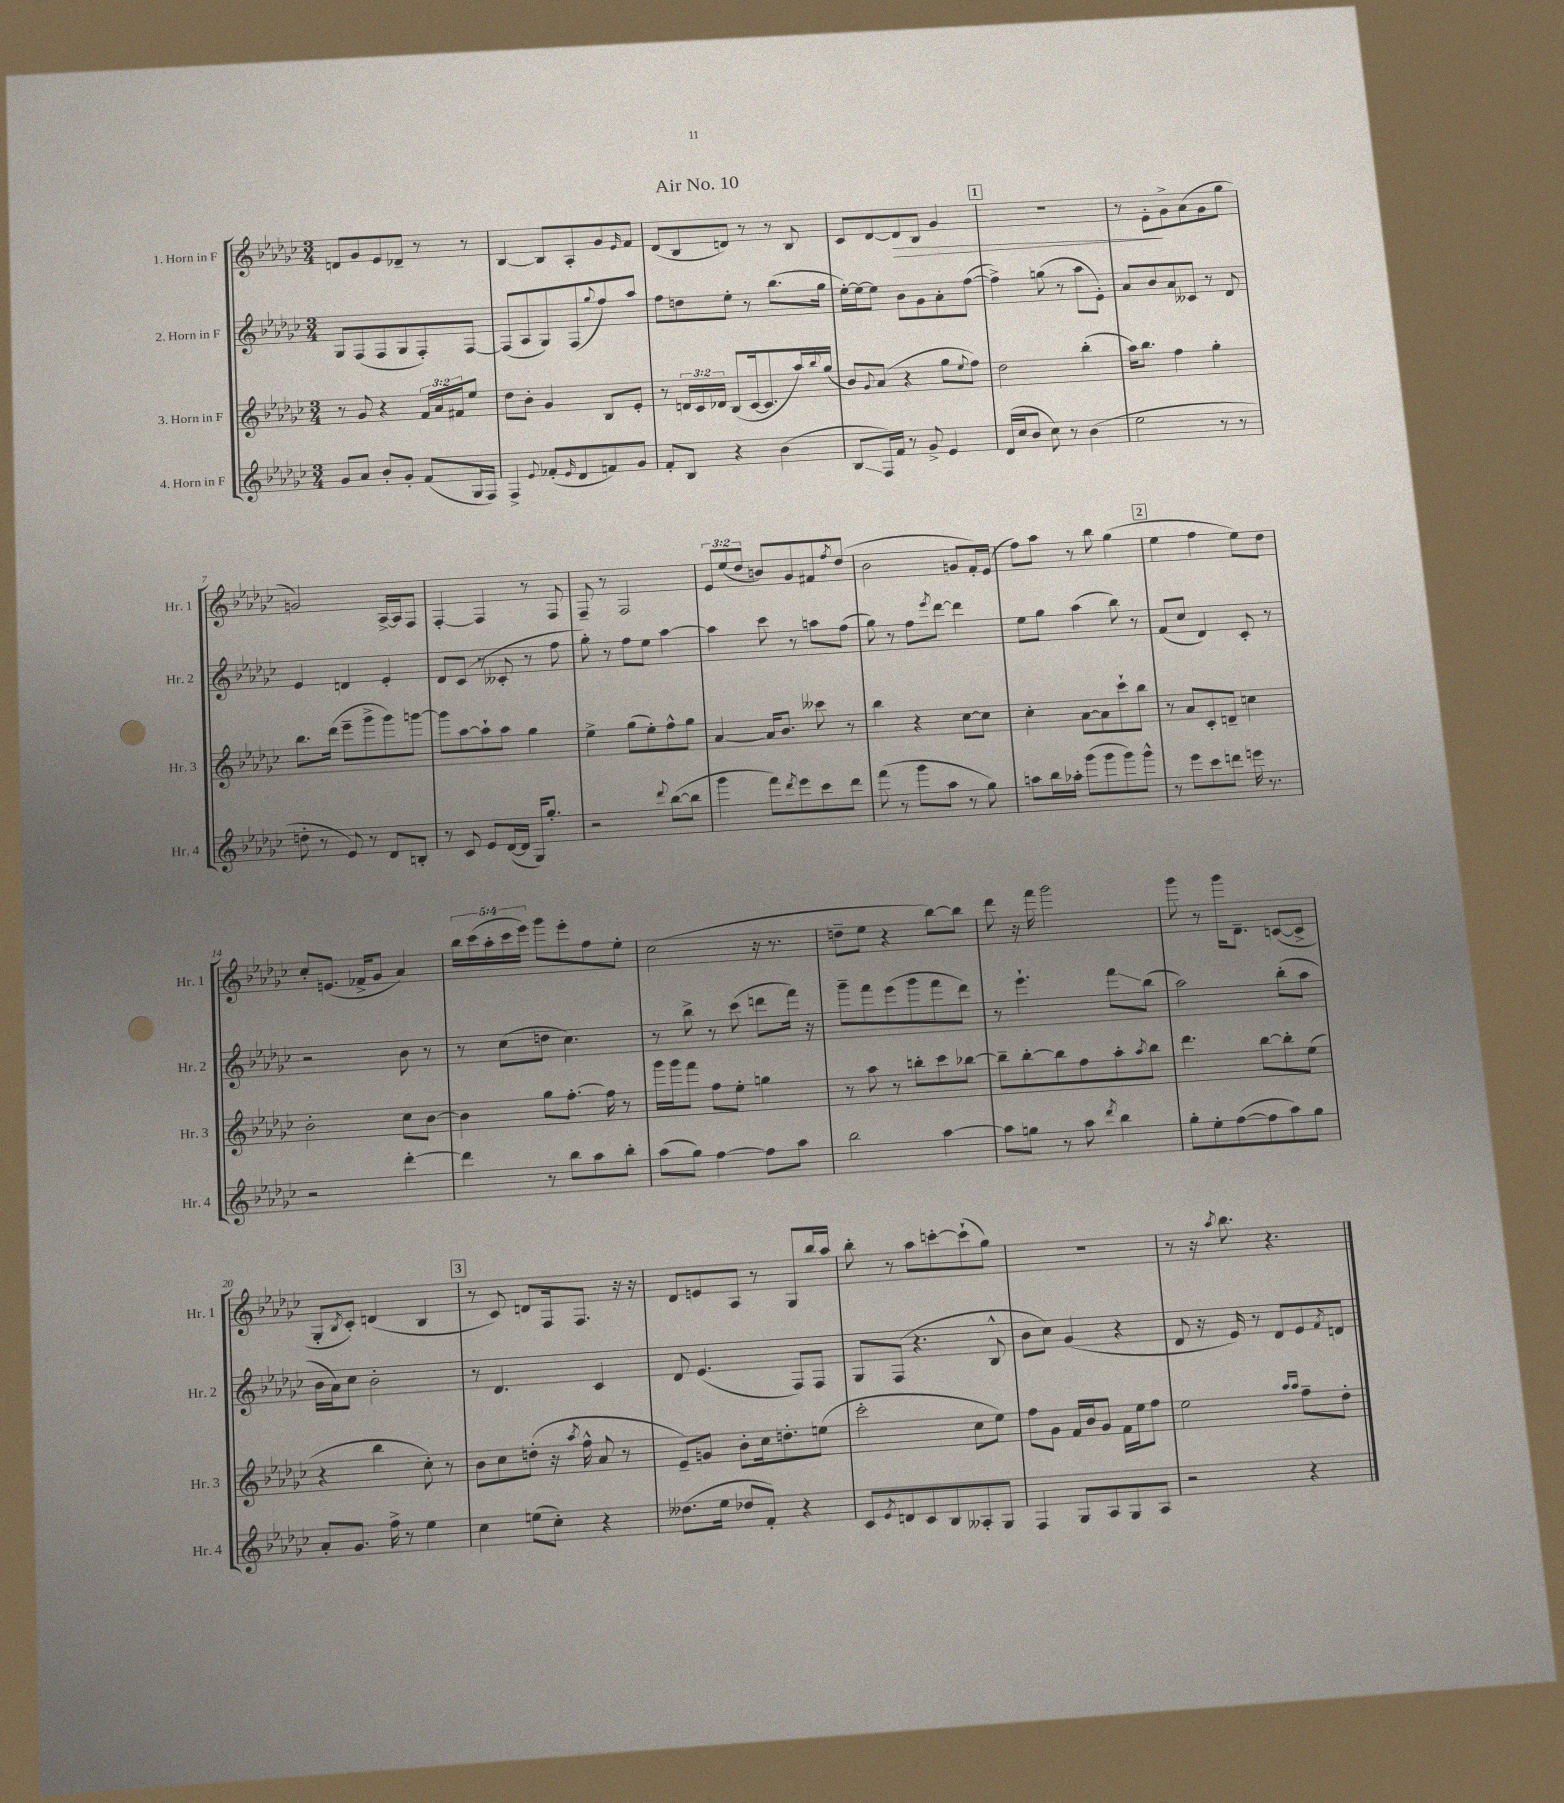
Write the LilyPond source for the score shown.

\header { title = "Air No. 10" }
<<
\new StaffGroup <<
\new Staff = "s0" \with { instrumentName = "1. Horn in F" shortInstrumentName = "Hr. 1" } {
    \clef treble \key ges \major \numericTimeSignature \time 3/4 \override Staff.TupletNumber.text = #tuplet-number::calc-fraction-text
    d'8 ges'8 ees'8 des'8-- r8 r8 |
    bes4~ bes8 aes8-. ges'8 \grace { ees'16 } f'8 |
    des'8( bes8 d'8) r8 r8 bes8 |
    ces'8 des'8~ des'8\> bes8 ges'4 |
    \mark \markup { \box "1" } R2. |
    r8 ees'8-.\! ges'8-> aes'8( ges'8 ges''8 |
    g'2) aes16~-> aes16 f8 |
    f4~-. f4 r8 f8 |
    f8-- r8 f2 |
    \tuplet 3/2 { ees'8 ees''8( des''8 } b'8) ges'8 fis'8 \acciaccatura { f''8 } des''8( |
    bes'2 g'8 f'16-.) ees'16( |
    f''8) aes''8 r8 bes''8 ges''4( |
    \mark \markup { \box "2" } ees''4 f''4 ees''8) des''8 |
    ces''8-. e'8.( fes'16-> ges'8 aes'4) |
    \tuplet 5/4 { bes''16 ces'''16( aes''16-. ces'''16 ees'''16) } ges'''8 ees'''8-. f''8 ees''8-. |
    ces''2( r16 r8. |
    d''8-- ees''8 r4 bes''8~) bes''8 |
    des'''8 r16 f'''16 ges'''2 |
    ges'''8 r8 ges'''16 des'8.-- c'8~( c'8-> |
    ges8-. \acciaccatura { bes8 } ces'8-.) d'4( bes4 |
    \mark \markup { \box "3" } r8 ces'8) d'8 f16 f8. r16 r16 |
    des'8 e'8 aes8 r8 ges8 bes''16 aes''16 |
    bes''8-. r8 aes''8 c'''8~-. c'''8-!( ges''8) |
    R2. |
    r8 r16 \acciaccatura { aes''8 } bes''8. r4. \bar "|." |
}
\new Staff = "s1" \with { instrumentName = "2. Horn in F" shortInstrumentName = "Hr. 2" } {
    \clef treble \key ges \major \numericTimeSignature \time 3/4
    ges8 f8( f8 ges8 f8-.) f8~ |
    f8( aes8 ges8) f8( \appoggiatura { ges''8 } f''8) aes''8 |
    f''8 d''8 ees''8-. r8 bes''8.( ges''16 |
    ees''16~-.) ees''16~ ees''8 bes'8 ges'8 aes'8-. f''8~( |
    \mark \markup { \box "1" } f''4->) g''8( r8 aes''8 ees'8-.) |
    aes'8 bes'8 aes'8 ceses'8 r8 des'8 |
    ees'4 d'4 ees'4-. |
    des'8 ces'8( r8 ceses'8-. r8 f''8 |
    ges''8-.) r8 f''8 ees''8 aes''4~ |
    aes''4 ces'''8 r8 a''8 f''8( |
    ges''8) r8 f''8 \acciaccatura { ees'''8 } des'''8~ des'''4 |
    ees''8 ges''8 aes''4( bes''8) r8 |
    \mark \markup { \box "2" } f'8( ces''8 des'4) ces'8-. r8 |
    r2 bes'8 r8 |
    r8 ces''8( d''8 ces''4.) |
    r8 bes''8-> r8 ces'''8( d'''8 f'''16) r16 |
    ges'''8-- f'''8 ees'''8( ges'''8 f'''8 des'''8) |
    r8 ees'''4.-! f'''8\glissando bes''8( |
    aes''2) bes''8-.( aes''8 |
    bes'16 aes'16) ces''8 bes'2-. |
    \mark \markup { \box "3" } r8 des'4. ces'4 |
    des'8 ees'4.( f8) f8 |
    ges8 f8( r4. bes8-^ |
    bes'8 ces''8) ges'4( r4 |
    des'8 r16 ees'16) r8 des'8 ees'8 \acciaccatura { f'8 } d'8 \bar "|." |
}
\new Staff = "s2" \with { instrumentName = "3. Horn in F" shortInstrumentName = "Hr. 3" } {
    \clef treble \key ges \major \numericTimeSignature \time 3/4 \override Staff.TupletNumber.text = #tuplet-number::calc-fraction-text
    r8 ges'8 r4 \tuplet 3/2 { f'16 aes'16 fis'16 } ees''8 |
    des''8 bes'8-. ges'4 bes8 ees'8-. |
    r8 \tuplet 3/2 { d'16 ces'16 des'16 } bes8( ces'16~ ces'8. aes''16) \appoggiatura { bes''8 } ges''16( |
    bes'8) \appoggiatura { ges'8 } aes'8( r4 ges''8 \appoggiatura { ees''8 } f''8) |
    \mark \markup { \box "1" } des''2 bes''4-.( |
    aes''16) bes''8. f''4 ges''4-. |
    bes''8. des'''16( ees'''8-- ges'''8-> ges'''8) g'''8~ |
    g'''8 aes''8~ aes''8-! aes''8 ges''4 |
    ees''4-> ges''8( ees''8-.) f''8-^ ges''8 |
    aes'4~ aes'16 bes'8. ceses'''8 r8 |
    bes''4 r4 ces''8~ ces''8 |
    ces''4-. aes'8~ aes'8 ces'''8-! bes''8 |
    \mark \markup { \box "2" } r8 aes'8 ces'8-. d'8-- c''4 |
    bes'2-. ces''8 bes'8~ |
    bes'4 ges''8 f''8.~-. f''16 r8 |
    ges'''16 ges'''16 f'''8 f''8 ees''8-. g''4 |
    r8 aes''8 r8 b''8-. ces'''8 bes''8~ |
    bes''8-- bes''8~-. bes''8 f''8 aes''8-. \acciaccatura { aes''8 } bes''8 |
    des'''4. bes''8~ bes''8-. ees''8( |
    r4 bes''4 ces''8-.) r8 |
    \mark \markup { \box "3" } bes'8 ces''8 d''8-.( r16 \acciaccatura { aes''8 } f''16-^ aes'8 r8 |
    ees'8--) g'8 bes'8-. ces''16 d''8.-. e''8( |
    ces'''2-. ces''8 ees''8) |
    f''8 ges'8 f'16 bes'16 ges'8 f'16 ees''16 f''8 |
    ees''2 \grace { aes''16 aes''16 } f''8-- des''8-. \bar "|." |
}
\new Staff = "s3" \with { instrumentName = "4. Horn in F" shortInstrumentName = "Hr. 4" } {
    \clef treble \key ges \major \numericTimeSignature \time 3/4
    ges'8 aes'8 bes'8-. ges'8-. f'8( ges16 f16) |
    f4-> \appoggiatura { ees'8 } fes'8-.( \grace { ees'16 } des'8 f'8) ges'8 |
    f'8-. bes8 r4 bes'4( |
    bes8\glissando f16) f'16 r8 ges'8-> ees'4 |
    \mark \markup { \box "1" } des'16( ces''16 bes'8 ces''8) r8 bes'4( |
    ees''2 r8 r8 |
    d''8-. r8 ees'8) r8 des'8 b8-. |
    r8 ces'8 ees'8 des'16~( des'16 ges16) ges''8.-. |
    r2 \appoggiatura { des'''8 } bes''8~( bes''8 |
    ges'''4 f'''8) \acciaccatura { des'''8 } ees'''8 ces'''8 des'''8 |
    f'''8( r8 ges'''8 aes''8 r8 ges''8) |
    a''8 bes''16 aes''16-. ges'''8( ges'''8 ges'''8) ges'''8-^ |
    \mark \markup { \box "2" } r8 ees'''8 ces'''8 d'''8 e'''16 r8. |
    r2 des'''4~-. |
    des'''4 r8 bes''8 aes''8 bes''8-. |
    aes''8( ges''8) f''4~ f''8 aes''8 |
    bes''2 aes''4~ |
    aes''8 g''8 r8 aes''8 \acciaccatura { des'''8 } bes''4 |
    ges''8-. ees''8-. f''8~( f''8 aes''8) ges''8 |
    aes'8-. ges'8. f''16-> r8 ees''4 |
    \mark \markup { \box "3" } ces''4 e''8( ces''8-.) r4 |
    deses''8.( ees''16 des''8 f'8-.) r4 |
    ces'8 \acciaccatura { ees'8 } d'8 ces'8 bes8 aeses8-. ges8 |
    f4 ges8 aes8 ges8 aes8 |
    r2 r4 \bar "|." |
}
>>
>>
